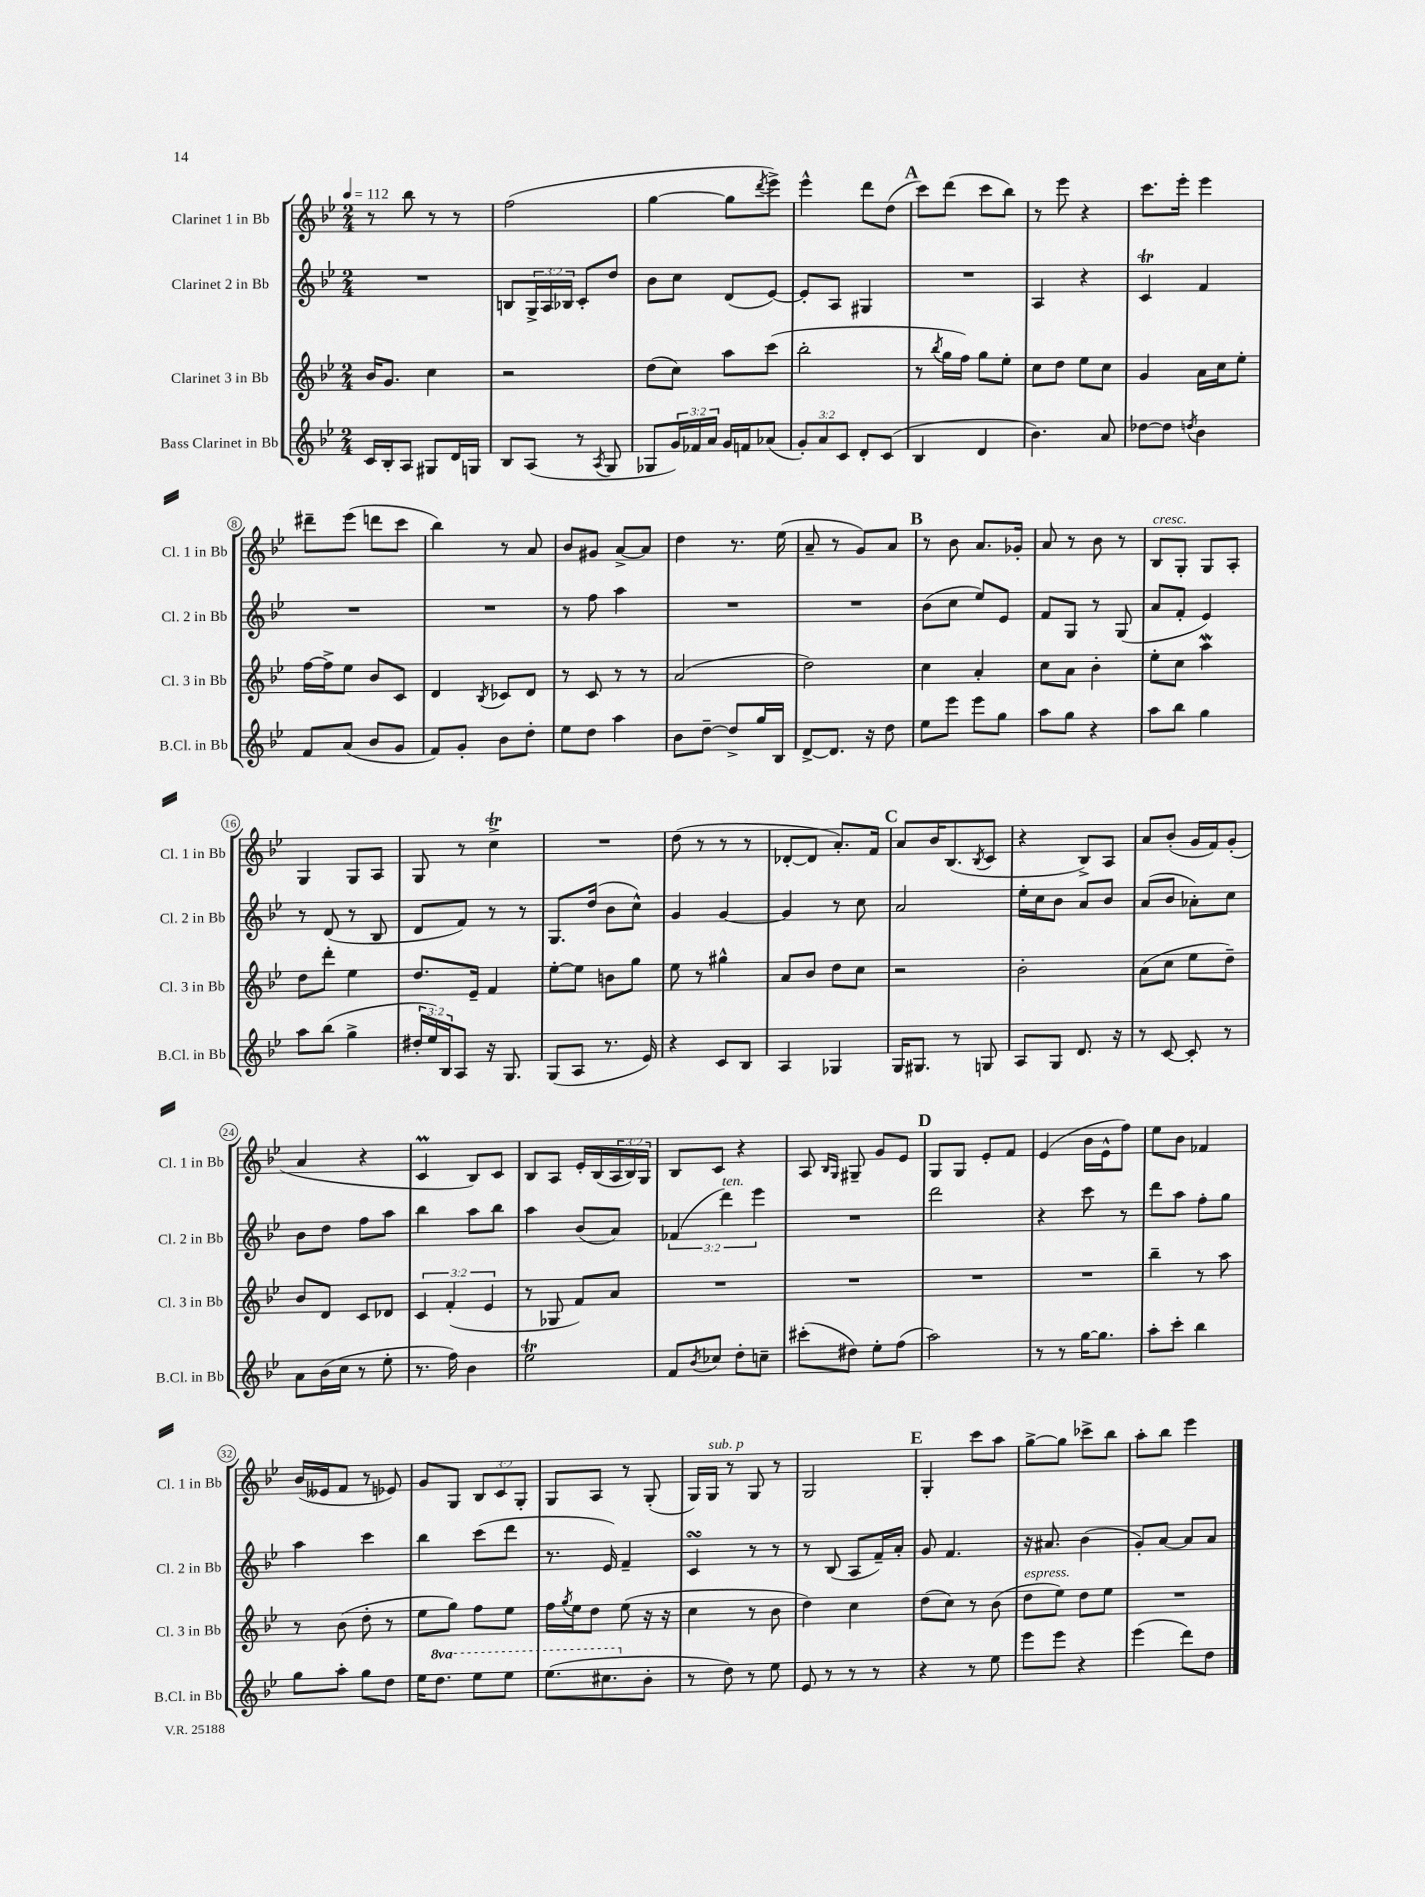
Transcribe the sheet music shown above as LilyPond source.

<<
\new StaffGroup <<
\new Staff = "s0" \with { instrumentName = "Clarinet 1 in Bb" shortInstrumentName = "Cl. 1 in Bb" } {
    \clef treble \key bes \major \numericTimeSignature \time 2/4 \override Staff.TupletNumber.text = #tuplet-number::calc-fraction-text \tempo 4 = 112
    r8 bes''8 r8 r8 |
    f''2( |
    g''4~ g''8 \acciaccatura { d'''8 } ees'''8->) |
    ees'''4-^ d'''8 d''8( |
    \mark \markup { \bold "A" } c'''8) d'''8( c'''8 bes''8) |
    r8 ees'''8 r4 |
    c'''8. ees'''16-. ees'''4 |
    dis'''8-- ees'''8( d'''8 c'''8 |
    bes''4) r8 a'8 |
    bes'8 gis'8 a'8~-> a'8 |
    d''4 r8. ees''16( |
    a'8-- r8 g'8) a'8 |
    \mark \markup { \bold "B" } r8 bes'8 a'8. ges'16-. |
    a'8 r8 bes'8 r8 |
    bes8^\markup { \italic "cresc." } g8-. g8 a8-. |
    g4 g8 a8 |
    g8 r8 c''4->\trill |
    R2 |
    d''8( r8 r8 r8 |
    des'8~-. des'8 a'8.-.) f'16 |
    \mark \markup { \bold "C" } a'8 bes'16 bes8.( \acciaccatura { bes8 } c'8 |
    r4 bes8->) a8 |
    a'8 bes'8-.( g'16 f'16) g'8-.( |
    a'4 r4 |
    c'4\prall bes8) c'8 |
    bes8 a8 ees'16-. bes16( \tuplet 3/2 { a16 bes16) g16 } |
    bes8 c'8 r4 |
    a8 \grace { bes16 g16 } gis8-- g'8 ees'8 |
    \mark \markup { \bold "D" } g8 g8 ees'8-. f'8 |
    ees'4( bes'16 ees'16-^ f''8) |
    ees''8 bes'8 fes'4 |
    bes'16( eeses'16 f'8 r8 ees'8) |
    g'8 g8 \tuplet 3/2 { bes8 c'8 g8-. } |
    g8 a8 r8 g8-.( |
    g16) g16^\markup { \italic "sub. p" } r8 g8 r8 |
    g2 |
    \mark \markup { \bold "E" } g4-. c'''8 a''8 |
    g''8~-> g''8 ces'''8-> bes''8 |
    a''8-. bes''8 ees'''4 \bar "|." |
}
\new Staff = "s1" \with { instrumentName = "Clarinet 2 in Bb" shortInstrumentName = "Cl. 2 in Bb" } {
    \clef treble \key bes \major \numericTimeSignature \time 2/4 \override Staff.TupletNumber.text = #tuplet-number::calc-fraction-text
    R2 |
    b8 \tuplet 3/2 { g16-> a16 bes16 } c'8-. d''8 |
    bes'8 c''8 d'8( ees'8~) |
    ees'8-. a8 gis4 |
    \mark \markup { \bold "A" } R2 |
    a4 r4 |
    c'4\trill f'4 |
    R2 |
    R2 |
    r8 f''8 a''4 |
    R2 |
    R2 |
    \mark \markup { \bold "B" } bes'8( c''8 ees''8) ees'8 |
    f'8 g8 r8 g8( |
    a'8 f'8-. ees'4) |
    r8 d'8( r8 bes8 |
    d'8 f'8) r8 r8 |
    g8. d''16( bes'8 c''8-^) |
    g'4 g'4~ |
    g'4 r8 c''8 |
    \mark \markup { \bold "C" } a'2 |
    ees''16-. c''16 bes'8 a'8 bes'8 |
    a'8( bes'8 aes'8-.) c''8 |
    bes'8 d''8 f''8 a''8 |
    bes''4 a''8 bes''8 |
    a''4 bes'8( a'8) |
    \tuplet 3/2 { fes'4( d'''4^\markup { \italic "ten." }) ees'''4 } |
    R2 |
    \mark \markup { \bold "D" } d'''2 |
    r4 c'''8 r8 |
    d'''8 a''8 f''8-. g''8 |
    a''4 c'''4 |
    bes''4 c'''8( d'''8 |
    r8. ees'16) f'4-- |
    c'4\turn r8 r8 |
    r8 bes8( a8 f'16--) a'16-. |
    \mark \markup { \bold "E" } g'8 f'4. |
    r16 ais'8. bes'4( |
    g'8-.) a'8~ a'8 a'8 \bar "|." |
}
\new Staff = "s2" \with { instrumentName = "Clarinet 3 in Bb" shortInstrumentName = "Cl. 3 in Bb" } {
    \clef treble \key bes \major \numericTimeSignature \time 2/4 \override Staff.TupletNumber.text = #tuplet-number::calc-fraction-text
    bes'16 g'8. c''4 |
    r2 |
    d''8( c''8) a''8 c'''8( |
    bes''2-. |
    \mark \markup { \bold "A" } r8 \acciaccatura { bes''8 } g''16 f''16) g''8 ees''8-. |
    c''8 d''8 ees''8 c''8 |
    g'4 a'16 c''16 ees''8-. |
    f''16~ f''16-> ees''8 bes'8 c'8 |
    d'4 \acciaccatura { bes8 } ces'8 d'8 |
    r8 c'8 r8 r8 |
    a'2( |
    d''2) |
    \mark \markup { \bold "B" } c''4 a'4-. |
    c''8 a'8 bes'4-. |
    ees''8-. c''8 a''4\mordent |
    d''8 d'''8-. ees''4 |
    d''8. ees'16-- f'4 |
    ees''8~-. ees''8 b'8 g''8 |
    ees''8 r8 gis''4-^ |
    a'8 bes'8 d''8 c''8 |
    \mark \markup { \bold "C" } r2 |
    bes'2-. |
    a'8( c''8 ees''8 d''8--) |
    bes'8 d'8 c'8 des'8 |
    \tuplet 3/2 { c'4 f'4-.( ees'4 } |
    r8 ges8 f'8) a'8 |
    R2 |
    R2 |
    \mark \markup { \bold "D" } R2 |
    R2 |
    bes''4-- r8 a''8 |
    r8 bes'8( d''8-. r8 |
    ees''8 g''8) f''8 ees''8 |
    f''16 \acciaccatura { g''8 } ees''16 d''8 ees''8( r16 r16 |
    c''4 r8 bes'8 |
    d''4) c''4 |
    \mark \markup { \bold "E" } d''8( c''8) r8 bes'8( |
    d''8^\markup { \italic "espress." } ees''8) d''8 ees''8 |
    R2 \bar "|." |
}
\new Staff = "s3" \with { instrumentName = "Bass Clarinet in Bb" shortInstrumentName = "B.Cl. in Bb" } {
    \clef treble \key bes \major \numericTimeSignature \time 2/4 \override Staff.TupletNumber.text = #tuplet-number::calc-fraction-text \set Staff.ottavationMarkups = #ottavation-simple-ordinals
    c'16 bes16-. a8 gis8 d'16 g16 |
    bes8 a8( r8 \acciaccatura { a8 } g8 |
    ges8 \tuplet 3/2 { g'16) fes'16 a'16 } g'16 f'16 aes'8( |
    \tuplet 3/2 { g'8-.) a'8 c'8 } d'8-. c'8( |
    \mark \markup { \bold "A" } bes4 d'4 |
    bes'4.) a'8 |
    des''8~ des''8 \acciaccatura { d''8 } bes'4 |
    f'8 a'8( bes'8 g'8 |
    f'8) g'8-. bes'8 d''8-. |
    ees''8 d''8 a''4 |
    bes'8 d''8~-- d''8-> g''16 bes16 |
    d'8~-> d'8. r16 d''8 |
    \mark \markup { \bold "B" } ees''8 ees'''8 ees'''8 g''8 |
    a''8 g''8 r4 |
    a''8 bes''8 g''4 |
    a''8 bes''8( g''4-> |
    \tuplet 3/2 { dis''16-. ees''16) bes16 } a8 r16 g8. |
    g8( a8 r8. ees'16) |
    r4 c'8 bes8 |
    a4 ges4 |
    \mark \markup { \bold "C" } g16 gis8. r8 g8 |
    a8 g8 d'8. r16 |
    r8 c'8~ c'8-. r8 |
    a'8 bes'16( c''16 r8 ees''8-. |
    r8. f''16) bes'4 |
    ees''2\trill |
    f'8 \acciaccatura { bes'8 } ces''8 d''8-. c''8-- |
    cis'''8-.( dis''8) ees''8-. f''8( |
    \mark \markup { \bold "D" } a''2) |
    r8 r8 g''16~ g''8. |
    a''8-. c'''8-. bes''4 |
    g''8 a''8-. g''8 d''8 |
    ees''16 \ottava #1 d'''8. ees'''8 ees'''8 |
    ees'''8.( cis'''8. \ottava #0 bes'8-. |
    r8 d''8) r8 ees''8 |
    ees'8 r8 r8 r8 |
    \mark \markup { \bold "E" } r4 r8 ees''8 |
    ees'''8 ees'''8 r4 |
    ees'''4( d'''8) d''8 \bar "|." |
}
>>
>>
\layout { \context { \Score \override BarNumber.stencil = #(make-stencil-circler 0.1 0.3 ly:text-interface::print) } }
